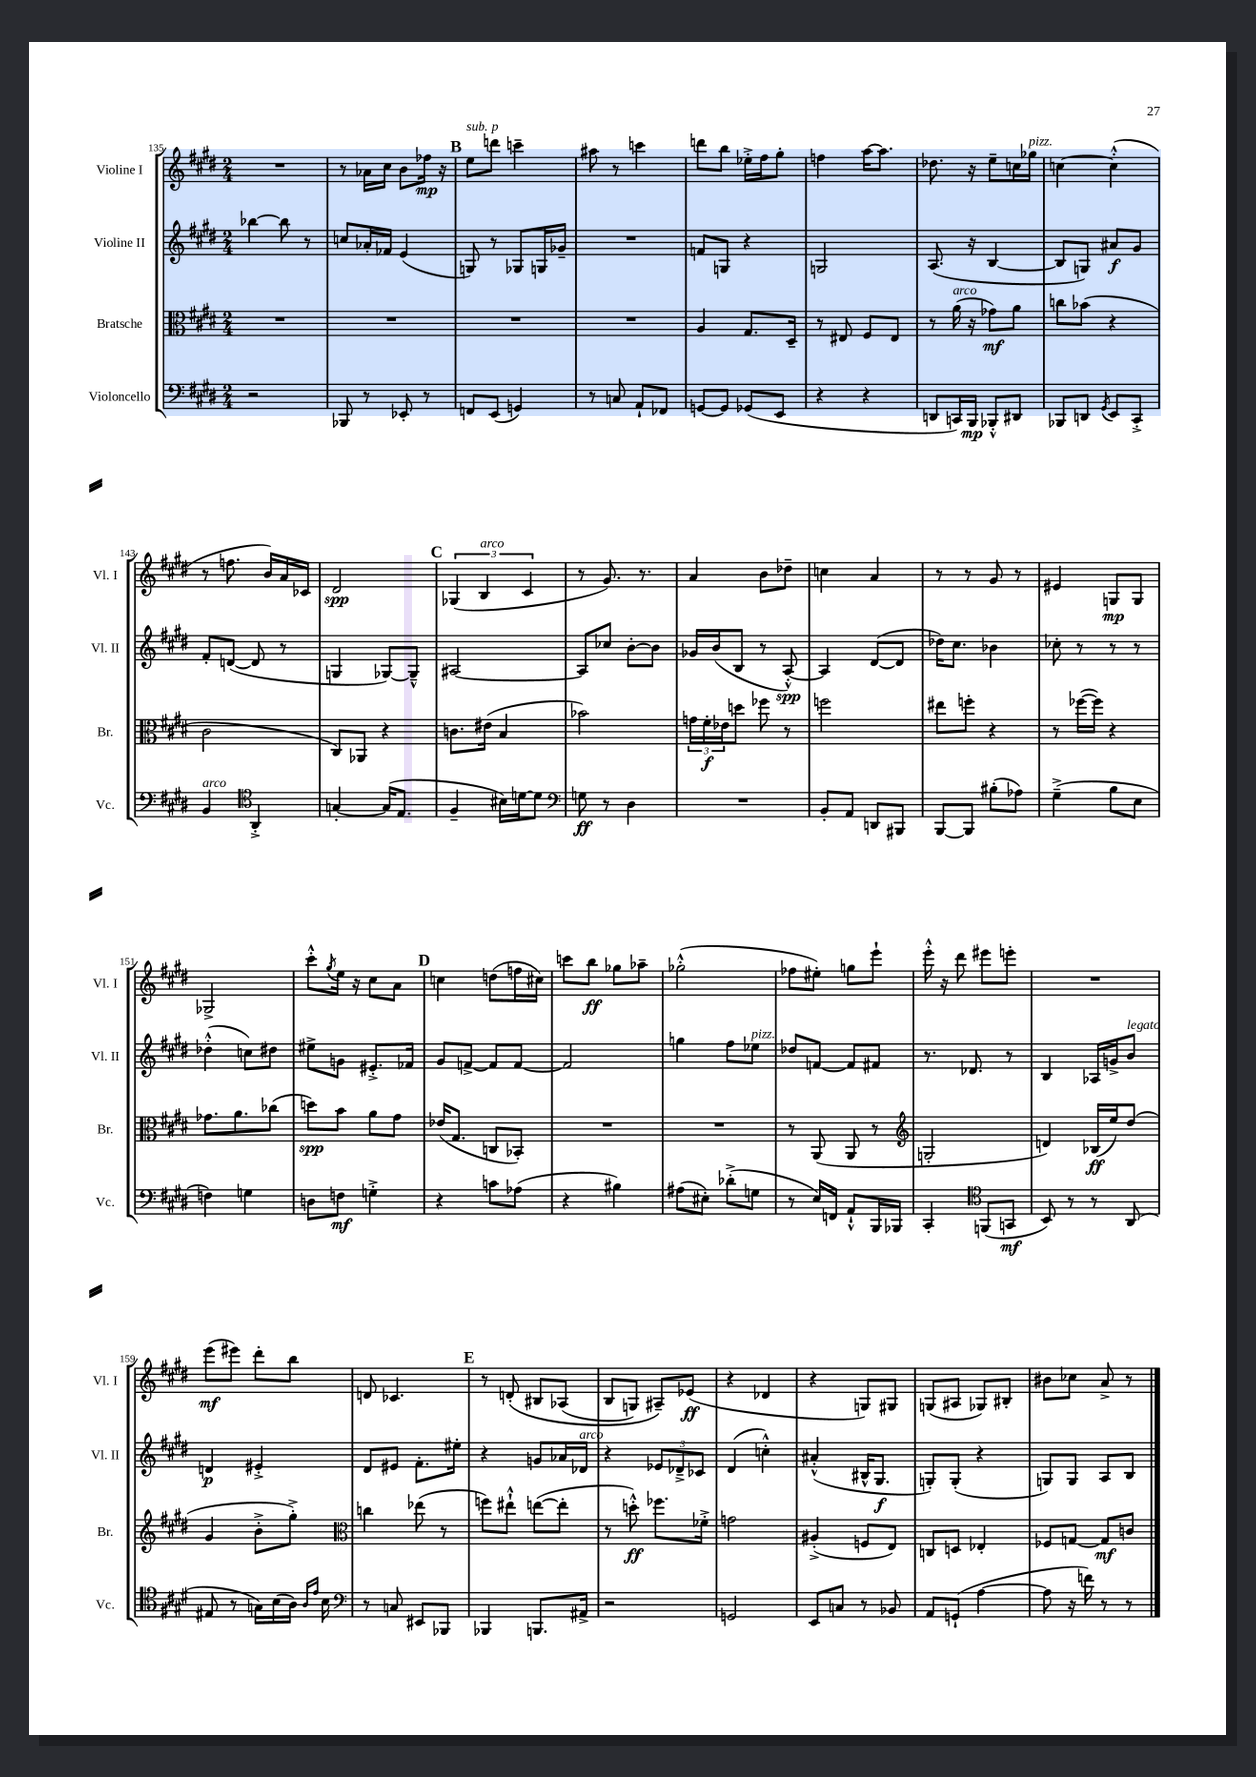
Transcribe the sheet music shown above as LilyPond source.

<<
\new StaffGroup <<
\new Staff = "s0" \with { instrumentName = "Violine I" shortInstrumentName = "Vl. I" } {
    \clef treble \key e \major \numericTimeSignature \time 2/4
    R2 |
    r8 aes'16 cis''16 b'8 fes''16\mp r16 |
    \mark \markup { \bold "B" } e''8^\markup { \italic "sub. p" } d'''8 c'''4-- |
    ais''8 r8 c'''4 |
    d'''8 b''8 ees''16-.-> fis''16 gis''8-. |
    f''4 a''16~ a''8. |
    des''8. r16 e''8-- c''16 ges''16^\markup { \italic "pizz." } |
    c''4~ c''4-.-^( |
    r8 f''8. b'16) a'16 ces'16 |
    dis'2\spp |
    \mark \markup { \bold "C" } \tuplet 3/2 { ges4( b4^\markup { \italic "arco" } cis'4 } |
    r8 gis'8.) r8. |
    a'4 b'8 des''8-- |
    c''4 a'4 |
    r8 r8 gis'8 r8 |
    eis'4 g8\mp g8 |
    ges2-> |
    cis'''8-.-^ \acciaccatura { gis''8 } e''16 r16 cis''8 a'8 |
    \mark \markup { \bold "D" } c''4 d''8( f''16 cis''16) |
    c'''8 b''8\ff ges''8 aes''8-- |
    ges''2-.-^( |
    fes''8 eis''8-.) g''8 e'''8-! |
    e'''16-.-^ r16 dis'''8 eis'''8 e'''8-. |
    R2 |
    e'''8\mf( eis'''8) dis'''8-. b''8 |
    d'8 ces'4. |
    \mark \markup { \bold "E" } r8 d'8-.\( bis8 aes8( |
    b8 g8) ais8--\) ees'8\ff( |
    r4 des'4 |
    r4 g8) gis8 |
    g8( ais8 ges8) bis8-. |
    bis'8 ces''8 a'8-> r8 \bar "|." |
}
\new Staff = "s1" \with { instrumentName = "Violine II" shortInstrumentName = "Vl. II" } {
    \clef treble \key e \major \numericTimeSignature \time 2/4
    bes''4~ bes''8 r8 |
    c''8 aes'16-. fes'16 e'4( |
    \mark \markup { \bold "B" } g8) r8 ges8 g16 ges'16-- |
    R2 |
    f'8 g8 r4 |
    g2 |
    a8.( r16 b4~ |
    b8 g8) ais'8\f gis'8 |
    fis'8-. d'8~( d'8 r8 |
    g4 ges8~) ges8---^ |
    \mark \markup { \bold "C" } ais2~ |
    ais8 ces''8 b'8~-. b'8 |
    ges'16 b'16( b8 r8 a8~-.-^\spp) |
    a4 dis'8~( dis'8 |
    des''16) cis''8. bes'4 |
    ces''8-. r8 r8 r8 |
    des''4-.-^( c''8) dis''8 |
    eis''8-> g'8 eis'8.-.-> fes'16 |
    \mark \markup { \bold "D" } gis'8 f'8~-> f'8 f'8~ |
    f'2 |
    g''4 fis''8 ees''8^\markup { \italic "pizz." } |
    des''8 f'8~ f'8 fis'8 |
    r8. des'8. r8 |
    b4 aes16 g'16-> b'8^\markup { \italic "legato" } |
    d'4\p eis'4-.-> |
    dis'8 eis'8 fis'8.-. eis''16-. |
    \mark \markup { \bold "E" } r4 g'8 aes'16 des'16^\markup { \italic "arco" } |
    r4 \tuplet 3/2 { ees'8 des'8---> ces'8 } |
    dis'4( c''4-.-^) |
    ais'4-.-^( bis16-^ gis8.\f |
    g8-.) g8-.( r4 |
    g8) g8 a8 b8 \bar "|." |
}
\new Staff = "s2" \with { instrumentName = "Bratsche" shortInstrumentName = "Br." } {
    \clef alto \key e \major \numericTimeSignature \time 2/4
    R2 |
    R2 |
    \mark \markup { \bold "B" } R2 |
    R2 |
    a4 gis8. dis16-- |
    r8 eis8 fis8 eis8 |
    r8 a'16^\markup { \italic "arco" }( r16 ges'8\mf) a'8 |
    c''8 bes'8( r4 |
    cis'2 |
    cis8) aes,8 r4 |
    \mark \markup { \bold "C" } c'8. eis'16( b4 |
    bes'2) |
    \tuplet 3/2 { g'16 fis'16-.\f ees'16 } d''8 fes''8 r8 |
    f''2 |
    eis''8 f''8-. r4 |
    r8 fes''16~( fes''16) r4 |
    ges'8. a'8. ces''8( |
    d''8\spp) b'8 a'8 gis'8 |
    \mark \markup { \bold "D" } ees'16( gis8. c8 bes,8-.) |
    R2 |
    R2 |
    r8 a,8( a,8 r8 |
    \clef treble g2-. |
    d'4) bes16\ff( e''16) dis''8( |
    gis'4 b'8-.-> gis''8-.->) |
    \clef alto c''4 ees''8( r8 |
    \mark \markup { \bold "E" } f''8) eis''8-!-^ e''8~( e''8-. |
    r8 d''8-.-^\ff) fes''8. fes'16-.-> |
    g'2 |
    ais4-.->( f8 e8) |
    c8 d8 ees4-. |
    fes8 g8~ g8\mf c'8 \bar "|." |
}
\new Staff = "s3" \with { instrumentName = "Violoncello" shortInstrumentName = "Vc." } {
    \clef bass \key e \major \numericTimeSignature \time 2/4
    r2 |
    bes,,8 r8 ees,8-. r8 |
    \mark \markup { \bold "B" } f,8 e,8( g,4) |
    r8 c8 a,8-! fes,8 |
    g,8~ g,8 ges,8( e,8 |
    r4 r4 |
    d,8 c,16) b,,16\mp bes,,8-.-^ dis,8 |
    bes,,8 d,8 \acciaccatura { gis,8 } e,8 cis,8-.-> |
    b,4^\markup { \italic "arco" } \clef tenor a,4-.-> |
    g4~-. g16( e8. |
    \mark \markup { \bold "C" } fis4-- bis16) d'16~ d'8 |
    \clef bass g8\ff r8 dis4 |
    R2 |
    b,8-. a,8 d,8 bis,,8 |
    b,,8~ b,,8 bis8-.( aes8) |
    gis4--->( b8 e8 |
    f4) g4 |
    d8 f8\mf g4-.-> |
    \mark \markup { \bold "D" } r4 c'8 aes8( |
    r4 bis4) |
    ais8( eis8-.) des'8-.->( g8 |
    r8 e16) f,16 a,8-!-^ b,,16 bes,,16 |
    cis,4-. \clef tenor f,8( g,8\mf |
    b,8) r8 r8 a,8( |
    eis8 r8 g16) b16( a16) \grace { a16 e'16 } b16 |
    \clef bass r8 c8 eis,8 bes,,8 |
    \mark \markup { \bold "E" } bes,,4 b,,8. ais,16-> |
    r2 |
    g,2 |
    e,8 c8 r8 bes,8 |
    a,8 g,8-!( a4~ |
    a8 r16 f'16) r8 r8 \bar "|." |
}
>>
>>
\layout { \context { \Score currentBarNumber = #135 } }
